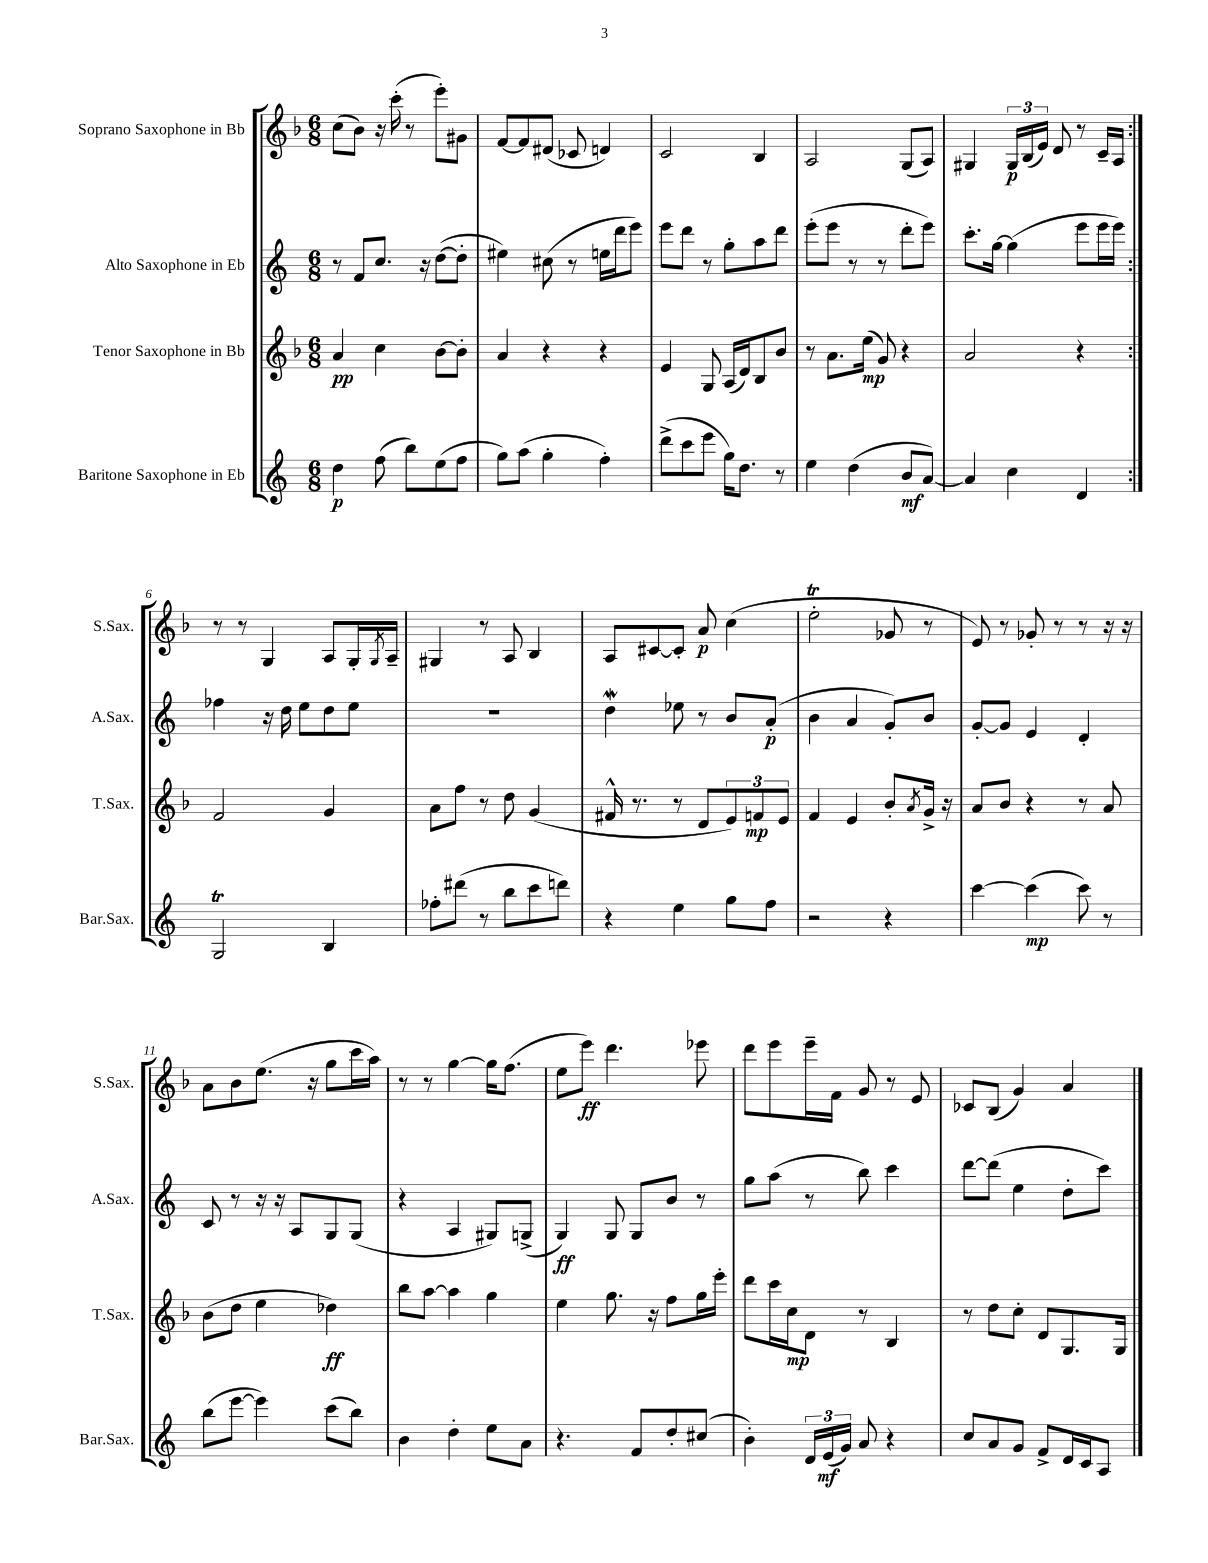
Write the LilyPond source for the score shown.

<<
\new StaffGroup <<
\new Staff = "s0" \with { instrumentName = "Soprano Saxophone in Bb" shortInstrumentName = "S.Sax." } {
    \clef treble \key f \major \numericTimeSignature \time 6/8
    \repeat volta 2 { c''8( bes'8) r16 c'''16-.( r8 e'''8-.) gis'8 |
    f'8~ f'8 dis'8( ces'8 d'4) |
    c'2 bes4 |
    a2 g8( a8) |
    gis4 \tuplet 3/2 { gis16\p bes16( e'16) } d'8 r8 c'16-- a16 | }
    r8 r8 g4 a8 g16-. \acciaccatura { g8 } a16-- |
    gis4 r8 a8 bes4 |
    a8 cis'8~ cis'8-. a'8\p c''4( |
    e''2-.\trill ges'8 r8 |
    e'8) r8 ges'8-. r8 r8 r16 r16 |
    a'8 bes'8 e''8.( r16 g''8 c'''16 a''16) |
    r8 r8 g''4~ g''16 f''8.( |
    e''8 e'''8\ff) d'''4. ees'''8 |
    d'''8 e'''8 e'''16-- f'16 g'8 r8 e'8 |
    ces'8 bes8( g'4) a'4 \bar "|." |
}
\new Staff = "s1" \with { instrumentName = "Alto Saxophone in Eb" shortInstrumentName = "A.Sax." } {
    \clef treble \key c \major \numericTimeSignature \time 6/8
    \repeat volta 2 { r8 f'8 c''8. r16 d''8~( d''8-. |
    eis''4) cis''8( r8 e''16 d'''16 e'''8) |
    e'''8 d'''8 r8 g''8-. a''8 d'''8 |
    e'''8-.( e'''8 r8 r8 d'''8-. e'''8) |
    c'''8.-. g''16~ g''4( e'''8 e'''16 e'''16) | }
    fes''4 r16 d''16 e''8 d''8 e''8 |
    R2. |
    d''4\mordent ees''8 r8 b'8 a'8-.\p( |
    b'4 a'4 g'8-.) b'8 |
    g'8~-. g'8 e'4 d'4-. |
    c'8 r8 r16 r16 a8 g8 g8( |
    r4 a4 gis8) g8->( |
    g4\ff) g8 g8 b'8 r8 |
    g''8 a''8( r8 b''8) c'''4 |
    d'''8~ d'''8( e''4 d''8-. c'''8) \bar "|." |
}
\new Staff = "s2" \with { instrumentName = "Tenor Saxophone in Bb" shortInstrumentName = "T.Sax." } {
    \clef treble \key f \major \numericTimeSignature \time 6/8
    \repeat volta 2 { a'4\pp c''4 bes'8~ bes'8-. |
    a'4 r4 r4 |
    e'4 g8 a16( d'16) bes8 bes'8 |
    r8 a'8. e''16\mp( g'8) r4 |
    a'2 r4 | }
    f'2 g'4 |
    a'8 f''8 r8 d''8 g'4( |
    fis'16-^ r8. r8 d'8 \tuplet 3/2 { e'8) f'8\mp e'8 } |
    f'4 e'4 bes'8-. \acciaccatura { a'8 } g'16-> r16 |
    a'8 bes'8 r4 r8 a'8 |
    bes'8( d''8 e''4 des''4\ff) |
    bes''8 a''8~ a''4 g''4 |
    e''4 g''8. r16 f''8 g''16 e'''16-. |
    d'''8 c'''16 c''16\mp d'8 r8 bes4 |
    r8 d''8 c''8-. d'8 g8. g16 \bar "|." |
}
\new Staff = "s3" \with { instrumentName = "Baritone Saxophone in Eb" shortInstrumentName = "Bar.Sax." } {
    \clef treble \key c \major \numericTimeSignature \time 6/8
    \repeat volta 2 { d''4\p f''8( b''8) e''8( f''8 |
    g''8) a''8( g''4-. f''4-.) |
    d'''8->( c'''8 e'''8 g''16) d''8. r8 |
    e''4 d''4( b'8\mf a'8~) |
    a'4 c''4 d'4 | }
    g2\trill b4 |
    fes''8-. dis'''8( r8 b''8 c'''8 d'''8) |
    r4 e''4 g''8 f''8 |
    r2 r4 |
    c'''4~ c'''4\mp( c'''8) r8 |
    b''8( e'''8~ e'''4) c'''8( b''8) |
    b'4 d''4-. e''8 a'8 |
    r4. f'8 d''8-. cis''8( |
    b'4-.) \tuplet 3/2 { d'16 e'16\mf( g'16) } a'8 r4 |
    c''8 a'8 g'8 f'8-> d'16 c'16 a8 \bar "|." |
}
>>
>>
